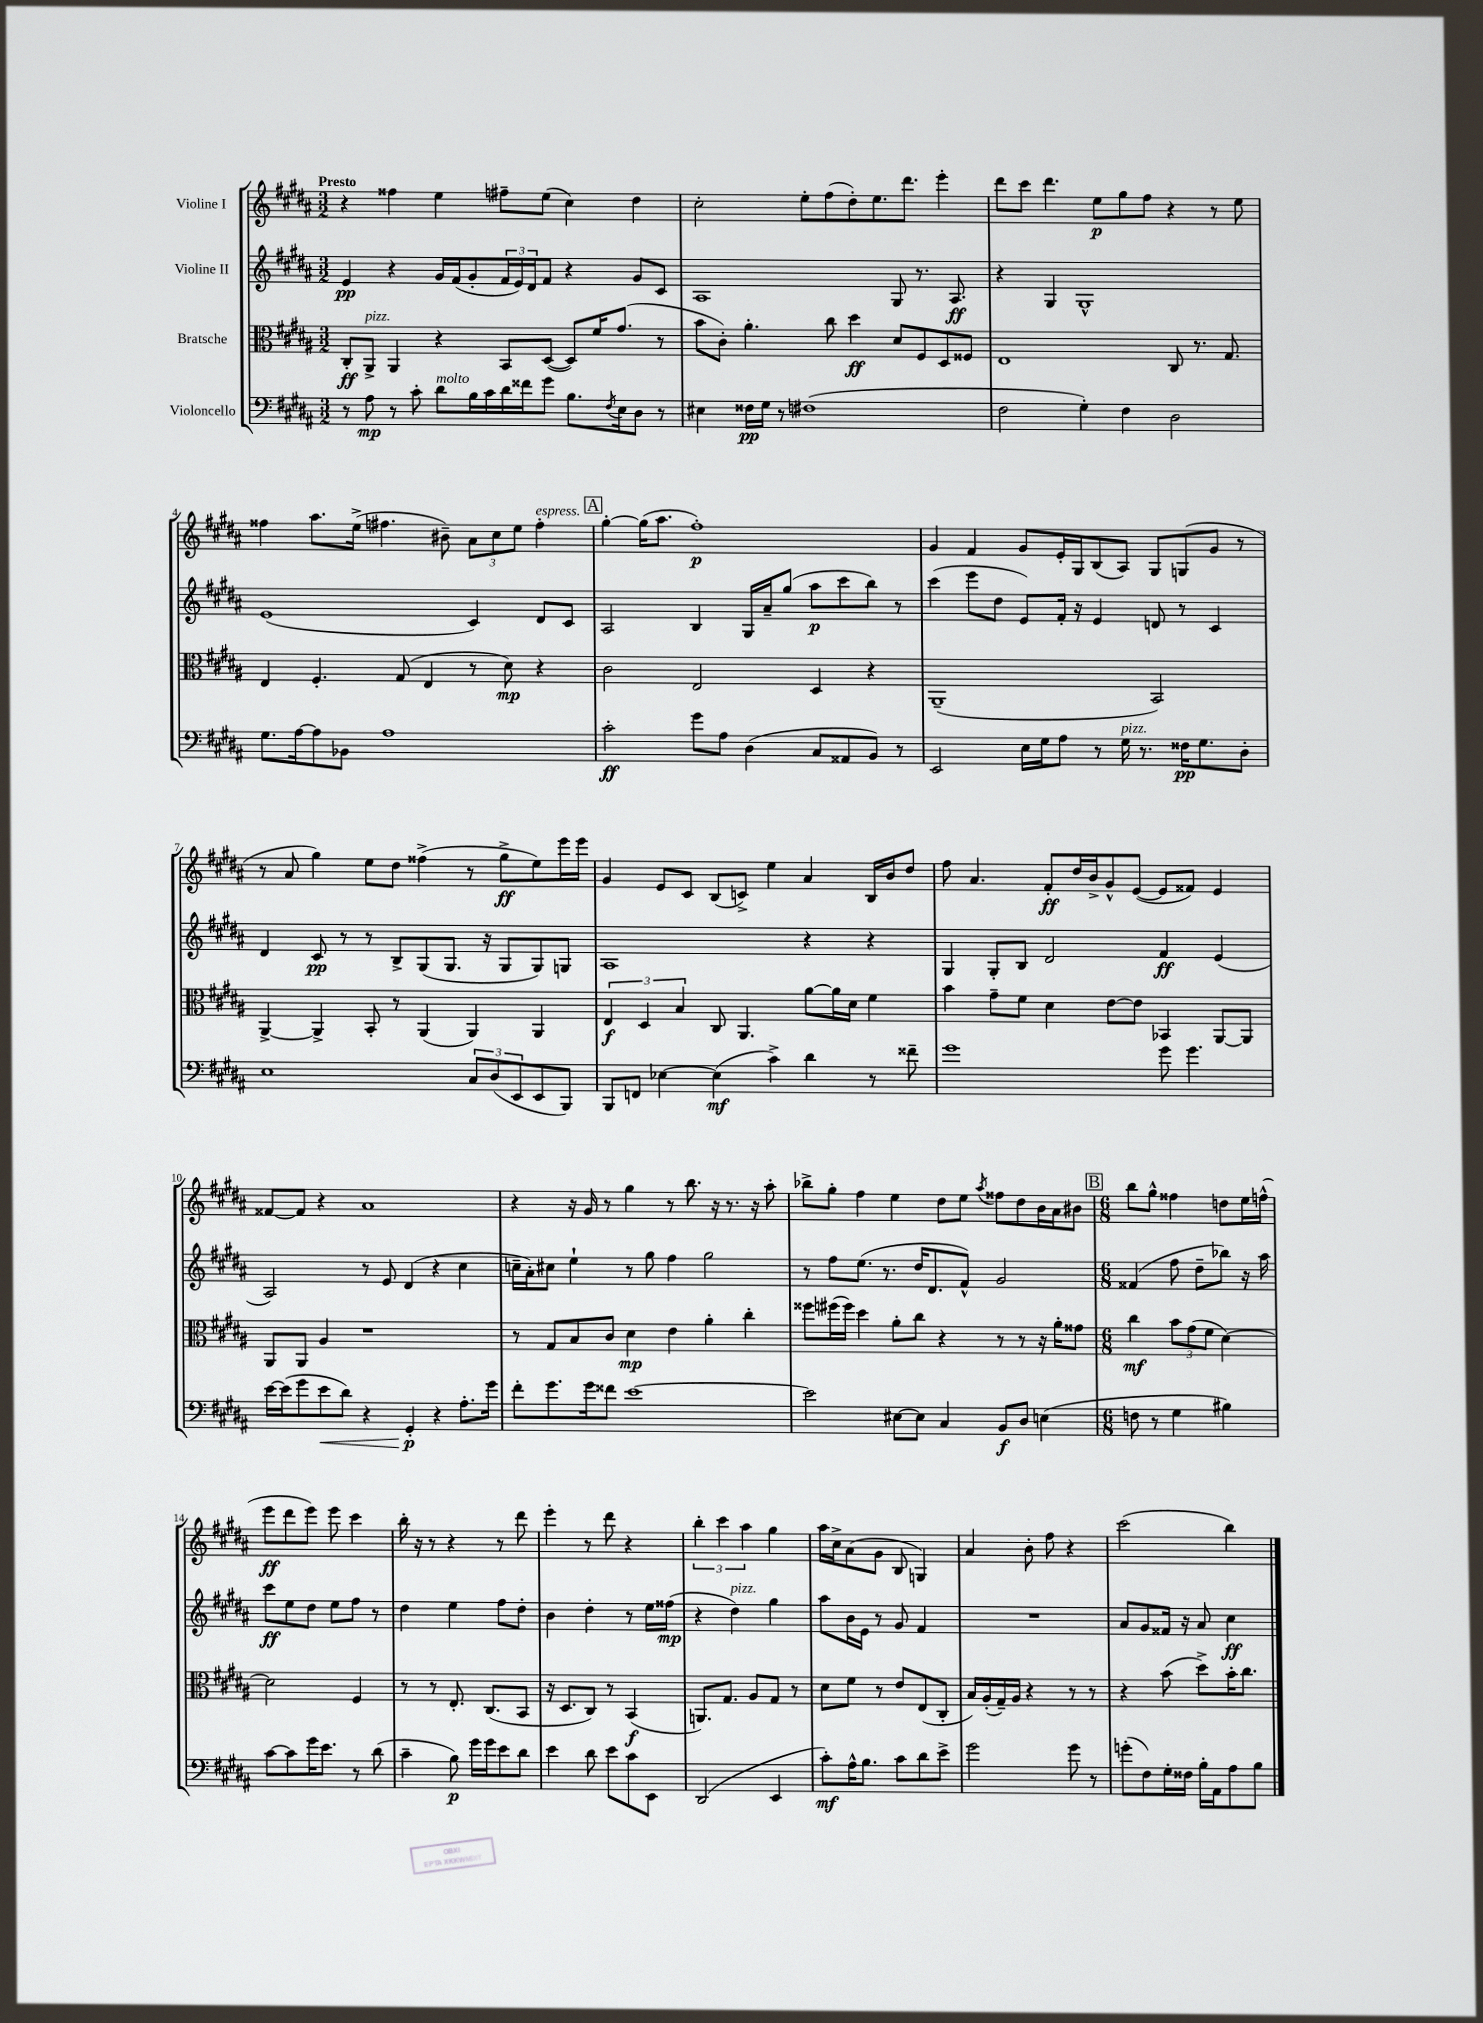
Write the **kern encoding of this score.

**kern	**kern	**kern	**kern
*staff4	*staff3	*staff2	*staff1
*clefF4	*clefC3	*clefG2	*clefG2
*k[f#c#g#d#a#]	*k[f#c#g#d#a#]	*k[f#c#g#d#a#]	*k[f#c#g#d#a#]
*M3/2	*M3/2	*M3/2	*M3/2
8r	8C#'	4e	4r
8A#	8AA#^	.	.
8r	4AA#	4r	4ff##
8c#'	.	.	.
8d#	4r	16g#	4ee
.	.	(16f#	.
16B	.	8g#'	.
16c#	.	.	.
16d#	8BB	24f#	8ff#~
.	.	24e)	.
16f##	.	.	.
.	.	24d#	.
8g#	([8D#	8f#	(8ee
8.B	8D#])	4r	4cc#)
.	16f#	.	.
8qF#	.	.	.
16E	(8.g#	.	.
8D#	.	8g#	4dd#
8r	8r	8c#	.
=	=	=	=
4E#	8b	1A#	2cc#'
.	8c#')	.	.
16F##	4.a#'	.	.
16G#	.	.	.
8r	.	.	.
(1F#	.	.	8ee'
.	8cc#	.	(8ff#
.	4dd#	.	8dd#')
.	.	.	8.ee
.	8d#	8G#	.
.	.	.	8.ddd#
.	8F#	8.r	.
.	8D#	.	4eee'
.	.	8.A#	.
.	8F##	.	.
=	=	=	=
2F#	1E	4r	8ddd#
.	.	.	8ccc#
.	.	4G#	4.ddd#
4G#')	.	1G#^^	.
.	.	.	8ee
4F#	.	.	8gg#
.	.	.	8ff#
2D#	8C#	.	4r
.	8.r	.	.
.	.	.	8r
.	8.G#	.	.
.	.	.	8ee
=	=	=	=
8.G#	4E	(1e	4ff##
[16A#	.	.	.
8A#]	4.F#'	.	8.aa#
8BB-	.	.	.
.	.	.	(16ee^
1A#	.	.	4.ff#
.	(8G#	.	.
.	4E	.	.
.	.	.	8b#~)
.	8r	4c#)	12a#
.	.	.	12cc#
.	8d#)	.	.
.	.	.	12ee
.	4r	8d#	4ff#'
.	.	8c#	.
=	=	=	=
2c#'	2c#	2A#	[4gg#'
.	.	.	(16gg#]
.	.	.	8.aa#
8g#	2E	4B	1ff#')
8A#	.	.	.
(4D#	.	16G#	.
.	.	16a#~	.
.	.	(8gg#	.
8C#	4D#	8aa#	.
8AA##	.	8ccc#	.
8BB)	4r	8bb)	.
8r	.	8r	.
=	=	=	=
2EE	(1AA#~	(4ccc#	4g#
.	.	8eee	4f#
.	.	8dd#	.
16E	.	8e)	8g#
16G#	.	.	.
8A#	.	16f#'	16e'
.	.	16r	16G#
8r	.	4e	(8B
16G#	.	.	8A#)
8.r	.	.	.
.	2BB)	8d	8G#
16F##	.	8r	(8G
8.G#	.	.	.
.	.	4c#	8g#
8D#'	.	.	8r
=	=	=	=
1E	[4AA#^	4d#	8r
.	.	.	8a#
.	4AA#^]	8c#	4gg#)
.	.	8r	.
.	8BB'	8r	8ee
.	8r	8B^	8dd#
.	(4AA#	(8G#	(4ff##^
.	.	8.G#	.
12C#	4AA#)	.	8r
.	.	16r	.
(12D#	.	.	.
.	.	8G#	8gg#^
12EE	.	.	.
8EE	4AA#	8G#)	8ee)
8BBB)	.	8G	16eee
.	.	.	16eee
=	=	=	=
8BBB	6E	1A#	4g#
8FF	.	.	.
.	6D#	.	.
[4E-	.	.	8e
.	6B	.	.
.	.	.	8c#
(4E-]	8C#	.	(8B
.	4.AA#	.	8c^)
4c#^)	.	.	4ee
4d#	[8a#	4r	4a#
.	16a#]	.	.
.	16d#	.	.
8r	4f#	4r	16B
.	.	.	16b
8f##~	.	.	8dd#
=	=	=	=
1g#	4b	4G#	8ff#
.	.	.	4.a#
.	8g#~	8G#'	.
.	8f#	8B	.
.	4d#	2d#	8f#'
.	.	.	16dd#
.	.	.	16b^
.	[8e	.	8g#^^
.	8e]	.	([8e
8g#	4BB-	4f#	8e]
4.g#	.	.	8f##)
.	[8AA#	(4e	4e
.	8AA#]	.	.
=	=	=	=
[16e	8AA#	2A#)	[8f##
(16e]	.	.	.
8g#	8AA#	.	8f##]
8e	4A#	.	4r
8d#)	.	.	.
4r	1r	8r	1a#
.	.	8e	.
4GG#'	.	(4d#	.
4r	.	4r	.
8.A#'	.	4cc#	.
16g#	.	.	.
=	=	=	=
8f#'	8r	16cc~	4r
.	.	16a#')	.
8.g#	8G#	8cc#	.
.	8B	4ee`	16r
16g#	.	.	16g#
8f##	8c#	.	8r
[1e	4d#	8r	4gg#
.	.	8gg#	.
.	4e	4ff#	8r
.	.	.	8.bb
.	4a#'	2gg#	.
.	.	.	16r
.	.	.	8.r
.	4cc#'	.	.
.	.	.	16r
.	.	.	8aa#'
=	=	=	=
2e]	8ff##	8r	8bb-^
.	(16ff#	8ff#	8gg#'
.	16ff#)	.	.
.	4dd#	(8.ee	4ff#
.	.	8.r	.
[8E#	8a#'	.	4ee
8E#]	8cc#	16dd#	.
.	.	8.d#	.
4C#	4r	.	8dd#
.	.	8f#^^)	8ee
.	.	.	8qaa#
8BB	8r	2g#	8ff##
8D#	8r	.	8dd#
(4E	16r	.	16b
.	16a#'	.	16a#
.	8g##	.	8b#
=	=	=	=
*M6/8	*M6/8	*M6/8	*M6/8
8F	4cc#	(4f##	8bb
8r	.	.	8gg#^^
4G#	12b	8ff#	4ff##
.	(12g#	.	.
.	.	8dd#~	.
.	12f#	.	.
4B#)	[4d#)	8bb-)	8dd
.	.	16r	16ee
.	.	16aa#	(16ff^^
=	=	=	=
[8c#	2d#]	8ccc#	8eee
8c#]	.	8ee	8ddd#
16g#	.	8dd#	8eee)
8.e	.	.	.
.	.	8ee	8eee
8r	4F#	8ff#	4ccc#
(8d#	.	8r	.
=	=	=	=
4c#~	8r	4dd#	16bb'
.	.	.	16r
.	8r	.	8r
8B)	8.E'	4ee	4r
16g#	.	.	.
16g#	(8.C#	.	.
8e	.	8ff#	8r
8d#	8BB	8dd#'	8ddd#
=	=	=	=
4e	16r	4b	4eee'
.	8.D#	.	.
8d#	8C#)	4dd#'	8r
8e	8r	.	8ddd#
8c#	(4BB	8r	4r
8EE	.	16ee	.
.	.	(16ff##	.
=	=	=	=
(2DD#	8.AA)	4r	6bb'
.	.	.	6ccc#
.	8.G#	.	.
.	.	4dd#)	.
.	.	.	6aa#
.	8A#	.	.
4EE	8G#	4gg#	4gg#
.	8r	.	.
=	=	=	=
8c#')	8d#	8aa#	16aa#
.	.	.	16cc#^
16A#^^	8f#	16b	(8a#
8.B	.	16e	.
.	8r	8r	8g#
8c#	8e	8g#	8B
8d#	(8E	4f#	4G)
8e^	8C#'	.	.
=	=	=	=
2g#	16B)	2.r	4a#
.	(16A#'	.	.
.	16G#~)	.	.
.	16A#	.	.
.	4r	.	8b'
.	.	.	8ff#
8g#	8r	.	4r
8r	8r	.	.
=	=	=	=
(8g'	4r	8a#	(2ccc#
8F#)	.	8g#	.
16G#'	(8b	16f##	.
16F##	.	16r	.
16B'	8dd#^)	8a#	.
16AA#	.	.	.
8A#	16b'	4cc#	4bb)
.	8.cc#	.	.
8B	.	.	.
==	==	==	==
*-	*-	*-	*-
